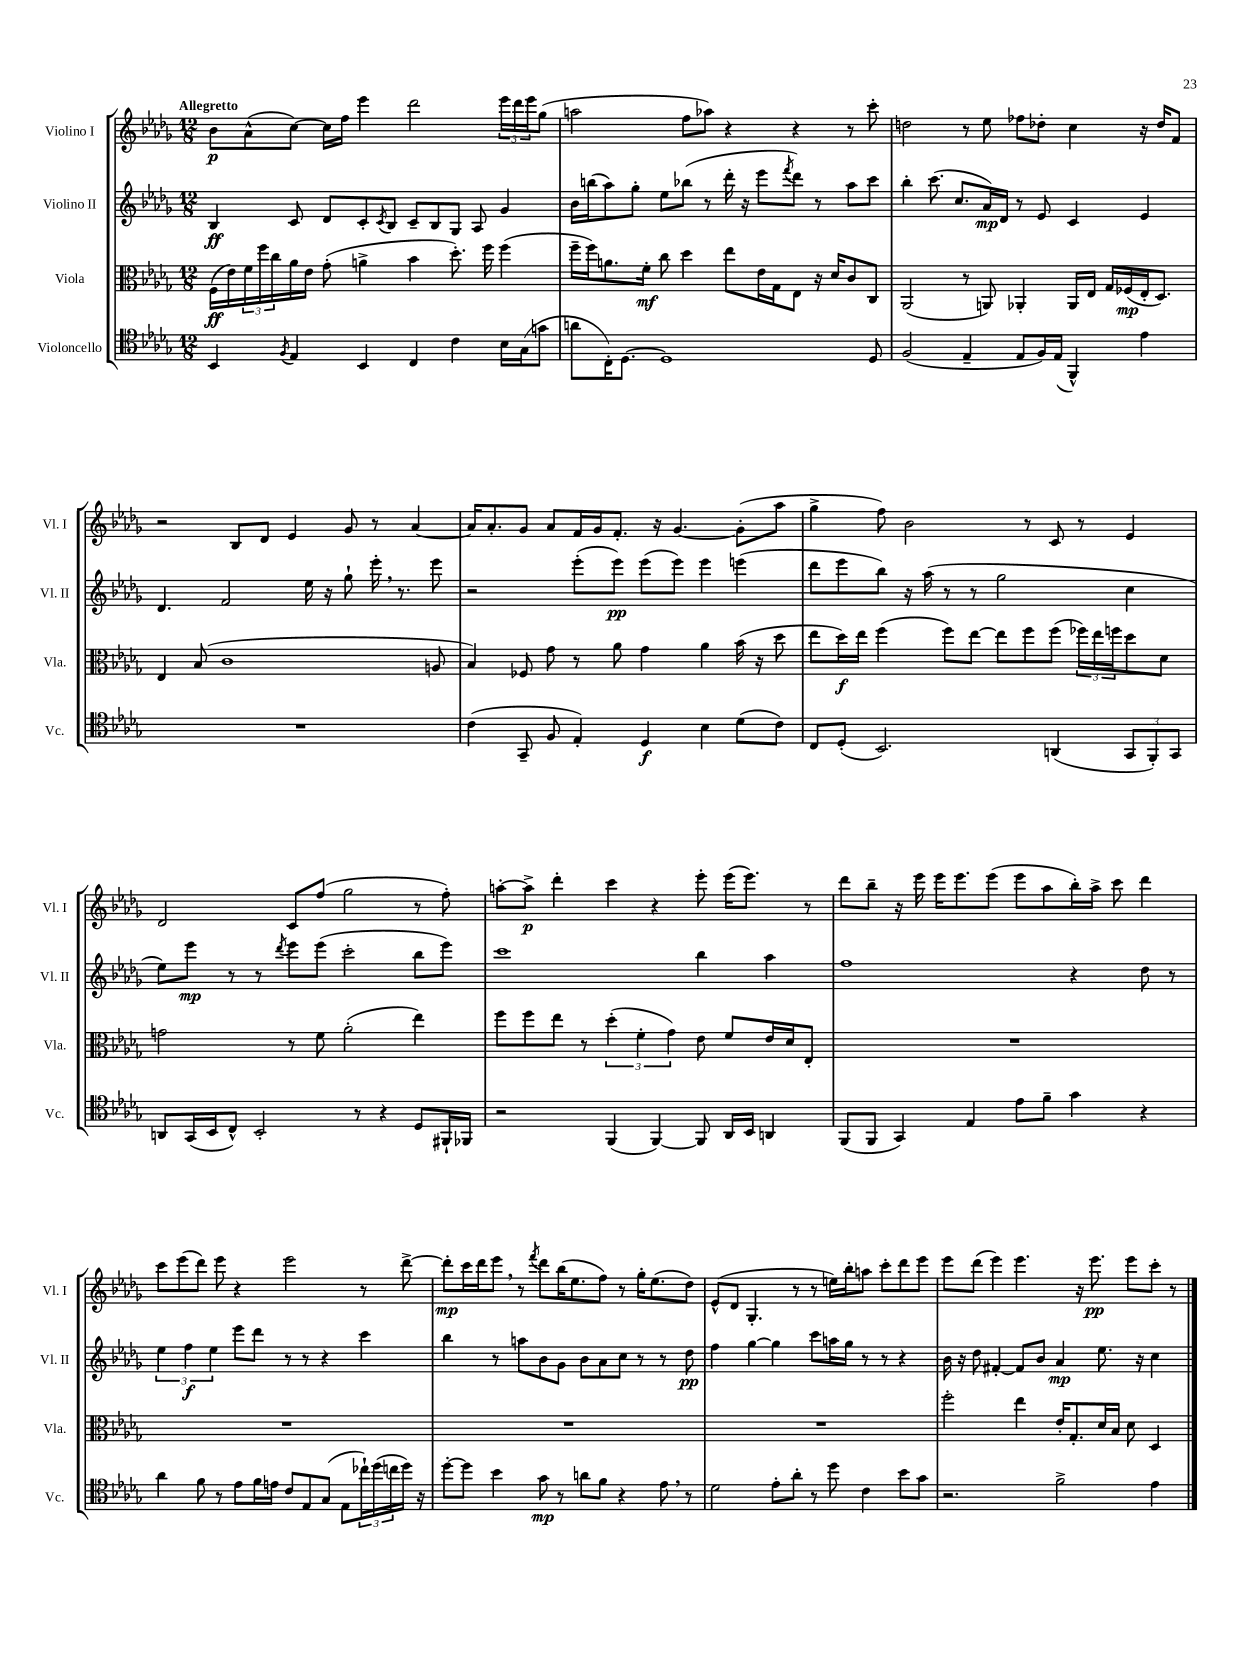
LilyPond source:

<<
\new StaffGroup <<
\new Staff = "s0" \with { instrumentName = "Violino I" shortInstrumentName = "Vl. I" } {
    \clef treble \key des \major \numericTimeSignature \time 12/8 \tempo "Allegretto"
    bes'8\p aes'8-^( c''8~) c''16 f''16 ees'''4 des'''2 \tuplet 3/2 { ees'''16 des'''16 ees'''16 } ges''8( |
    a''2 f''8 aes''8) r4 r4 r8 c'''8-. |
    d''2 r8 ees''8 fes''8 des''8-. c''4 r16 des''16 f'8 |
    r2 bes8 des'8 ees'4 ges'8 r8 aes'4~ |
    aes'16 aes'8.-. ges'8 aes'8 f'16 ges'16 f'8.-. r16 ges'4.~ ges'8-.( aes''8 |
    ges''4-> f''8) bes'2 r8 c'8 r8 ees'4 |
    des'2 c'8 f''8( ges''2 r8 f''8-.) |
    a''8~-. a''8->\p des'''4-. c'''4 r4 ees'''8-. ees'''16( ees'''8.) r8 |
    des'''8 bes''8-- r16 ees'''16 ees'''16 ees'''8. ees'''8( ees'''8 aes''8 bes''16-.) aes''16-> c'''8 des'''4 |
    c'''8 ees'''8( des'''8) ees'''8 r4 ees'''2 r8 des'''8~-> |
    des'''8-.\mp c'''16 des'''16 ees'''8 \breathe r8 \acciaccatura { f'''8 } des'''8 bes''16( ees''8. f''8) r8 ges''16-. ees''8.( des''8) |
    ees'8-^( des'8 ges4.-. r8 r8 e''16) bes''16-. a''8 c'''8-. des'''8 ees'''8 |
    ees'''8 des'''8( ees'''4) ees'''4. r16 ees'''8.\pp ees'''8 c'''8-. r8 \bar "|." |
}
\new Staff = "s1" \with { instrumentName = "Violino II" shortInstrumentName = "Vl. II" } {
    \clef treble \key des \major \numericTimeSignature \time 12/8
    bes4\ff c'8 des'8 c'8-. \acciaccatura { c'8 } bes8 c'8-- bes8 ges8 aes8 ges'4 |
    bes'16 b''16( aes''8) ges''8-. ees''8 bes''8( r8 des'''16-. r16 ees'''8 \acciaccatura { f'''8 } des'''8) r8 aes''8 c'''8 |
    bes''4-. c'''8.( c''8. aes'16\mp) des'16 r8 ees'8 c'4 ees'4 |
    des'4. f'2 ees''16 r16 ges''8-! ees'''16-. \breathe r8. ees'''8 |
    r2 ees'''8-.( ees'''8\pp) ees'''8( ees'''8) ees'''4 e'''4( |
    des'''8 ees'''8 bes''8) r16 aes''16( r8 r8 ges''2 c''4 |
    ees''8) ees'''8\mp r8 r8 \acciaccatura { des'''8 } ees'''8 ees'''8( c'''2-. bes''8 ees'''8) |
    c'''1 bes''4 aes''4 |
    f''1 r4 des''8 r8 |
    \tuplet 3/2 { ees''4 f''4\f ees''4 } ees'''8 des'''8 r8 r8 r4 c'''4 |
    bes''4 r8 a''8 bes'8 ges'8 bes'8 aes'8 c''8 r8 r8 des''8\pp |
    f''4 ges''4~ ges''4 c'''8 a''16 ges''16 r8 r8 r4 |
    bes'16 r16 des''8 fis'4~-. fis'8 bes'8 aes'4\mp ees''8. r16 c''4 \bar "|." |
}
\new Staff = "s2" \with { instrumentName = "Viola" shortInstrumentName = "Vla." } {
    \clef alto \key des \major \numericTimeSignature \time 12/8
    f16\ff( ees'16) \tuplet 3/2 { f'16 f''16 c''16 } aes'16 ees'16 ges'8-.( a'4-> bes'4 des''8.-.) f''16 f''4( |
    f''16-- f''16) a'8. f'16-.\mf c''8 des''4 ees''8 ees'16 ges16 ees8 r16 des'16 c'8 c8 |
    aes,2( r8 a,8) aes,4-. aes,16 ees16 ges16 fes16\mp( ees16-. des8.) |
    ees4 bes8( c'1 a8 |
    bes4) fes8 ges'8 r8 aes'8 ges'4 aes'4 bes'16( r16 des''8 |
    ees''8 des''16\f) ees''16 f''4( f''8) ees''8~ ees''8 f''8 f''8( \tuplet 3/2 { fes''16) ees''16 f''16 } des''8 des'8 |
    g'2 r8 f'8 aes'2-.( ees''4) |
    f''8 f''8 ees''8 r8 \tuplet 3/2 { des''4-.( f'4-. ges'4) } ees'8 f'8 ees'16 des'16 ees8-. |
    R1. |
    R1. |
    R1. |
    R1. |
    f''2-. ees''4 ees'16-. ges8.-. des'16 bes16 des'8 des4 \bar "|." |
}
\new Staff = "s3" \with { instrumentName = "Violoncello" shortInstrumentName = "Vc." } {
    \clef tenor \key des \major \numericTimeSignature \time 12/8
    bes,4 \acciaccatura { f8 } ees4 bes,4 c4 c'4 bes16 ges16( g'8 |
    a'8 c16-.) des8.~ des1 des8 |
    f2( ees4-- ees8 f16) ees16( f,4-^) ees'4 |
    R1. |
    c'4( ges,8-- f8 ees4-.) des4\f bes4 des'8( c'8) |
    c8 des8-.( bes,2.) a,4( \tuplet 3/2 { ges,8 f,8-.) ges,8 } |
    a,8 ges,16( bes,16 c8-^) bes,2-. r8 r4 des8 fis,16-! fes,16 |
    r2 f,4( f,4~) f,8 aes,16 bes,16 a,4 |
    f,8( f,8 ges,4) ees4 ees'8 f'8-- ges'4 r4 |
    aes'4 f'8 r8 ees'8 f'16 e'16 c'8 ees8 ges8( ees8 \tuplet 3/2 { ces''16-!) des''16( c''16 } des''16) r16 |
    des''8~-. des''8 bes'4 ges'8\mp r8 a'8 f'8 r4 ees'8 \breathe r8 |
    des'2 ees'8-. aes'8-. r8 des''8 c'4 bes'8 ges'8 |
    r2. f'2-> ees'4 \bar "|." |
}
>>
>>
\layout { \context { \Score \remove "Bar_number_engraver" } }
